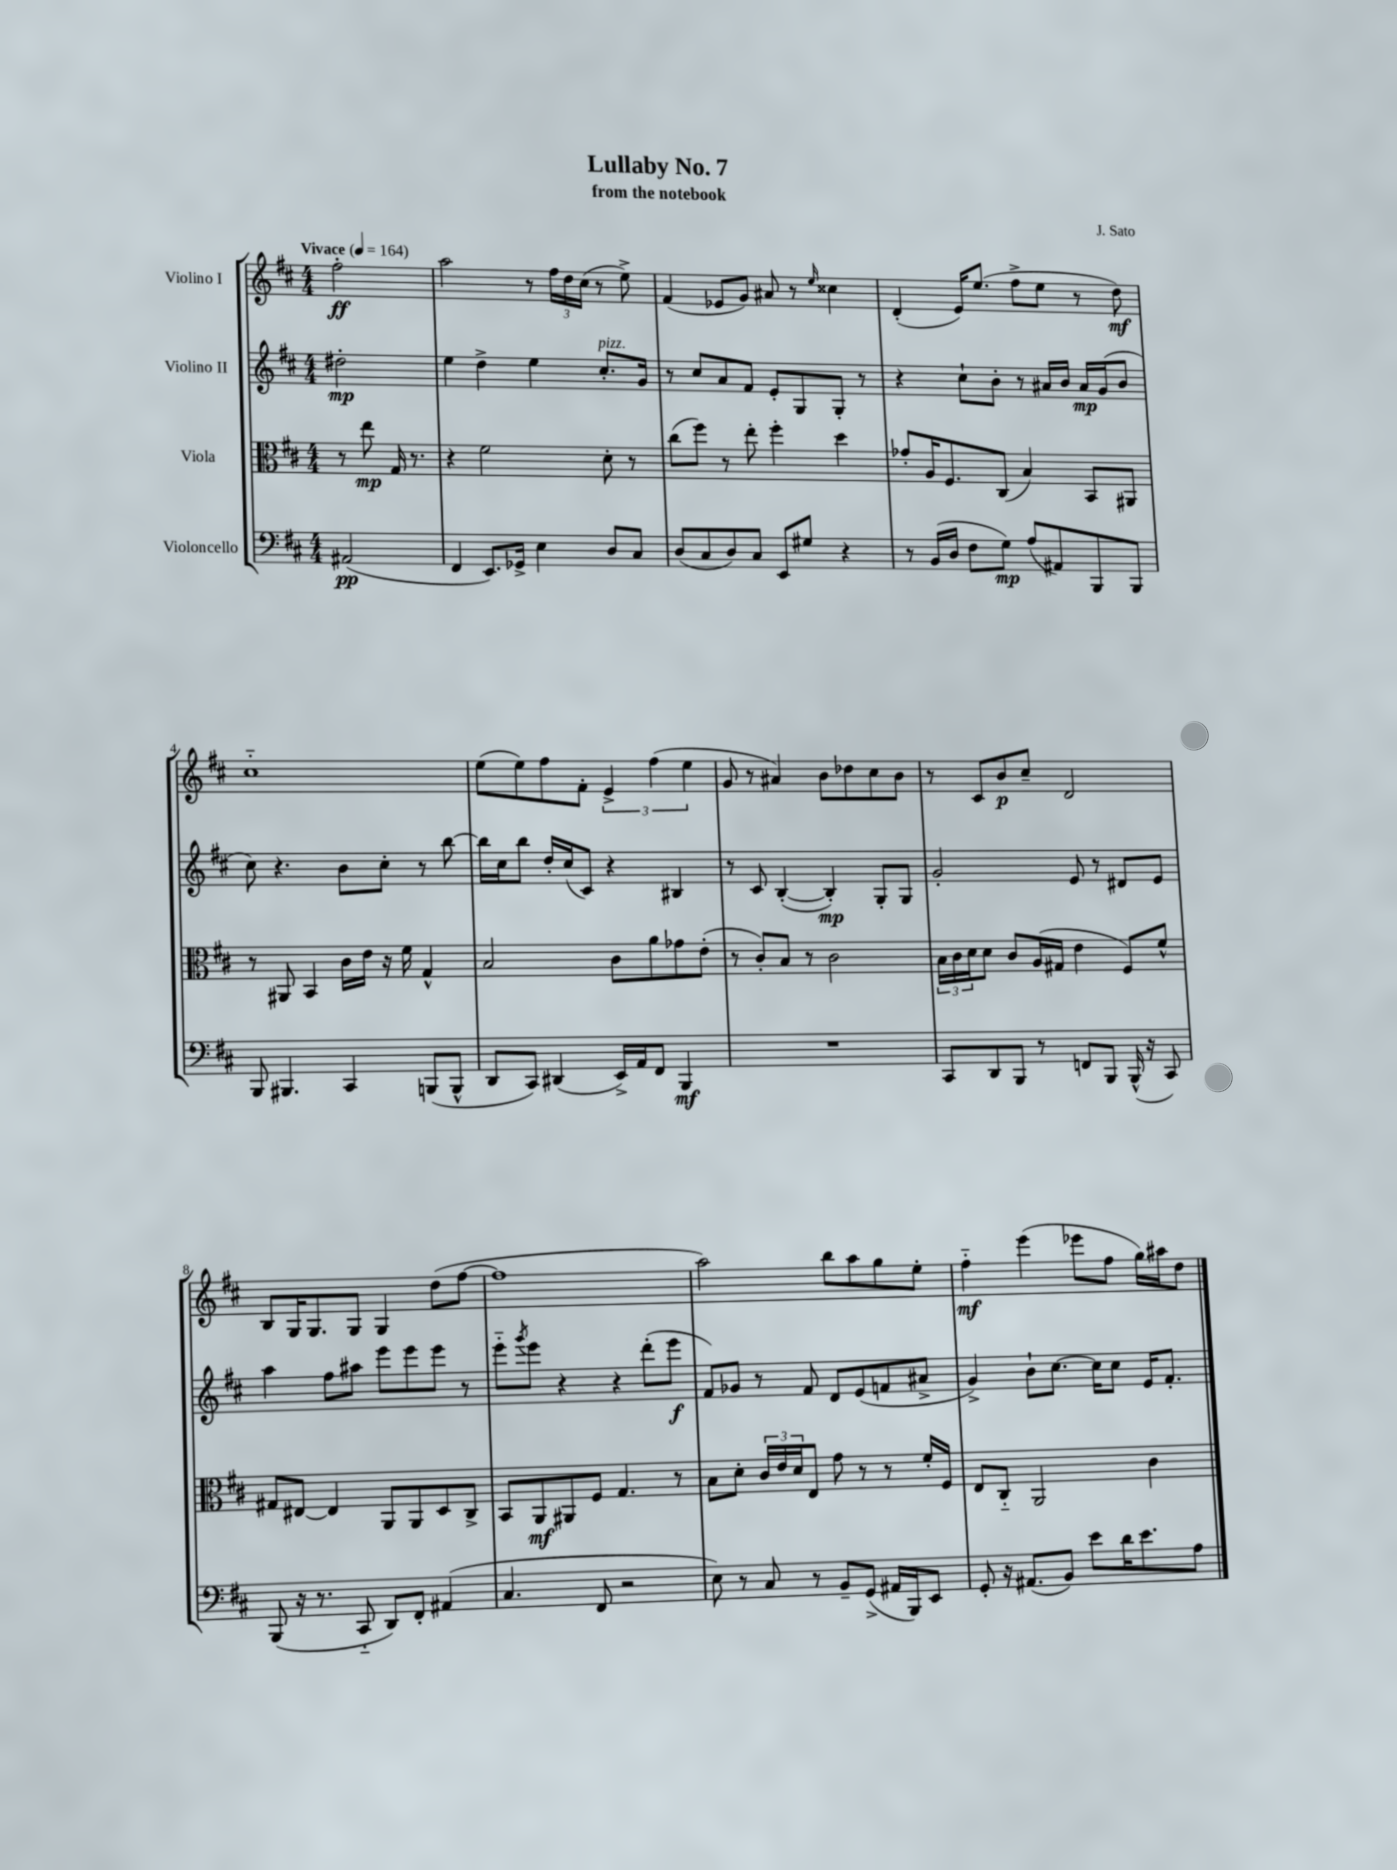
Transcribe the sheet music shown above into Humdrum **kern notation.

**kern	**dynam	**kern	**dynam	**kern	**dynam	**kern	**dynam
*part4	*part4	*part3	*part3	*part2	*part2	*part1	*part1
*staff4	*staff4	*staff3	*staff3	*staff2	*staff2	*staff1	*staff1
*I"Violoncello	*	*I"Viola	*	*I"Violino II	*	*I"Violino I	*
*clefF4	*	*clefC3	*	*clefG2	*	*clefG2	*
*k[f#c#]	*	*k[f#c#]	*	*k[f#c#]	*	*k[f#c#]	*
*M4/4	*	*M4/4	*	*M4/4	*	*M4/4	*
*MM164	*	*MM164	*	*MM164	*	*MM164	*
=	=	=	=	=	=	=	=
!	!	!	!	!	!	!LO:TX:a:B:t=Vivace	!
(2AA#X/	pp	8r	.	2dd#X'\	mp	2ff#'\	ff
.	.	8ee\	mp	.	.	.	.
.	.	16G/	.	.	.	.	.
.	.	8.r	.	.	.	.	.
=1	=1	=1	=1	=1	=1	=1	=1
4FF#/	.	4r	.	4ee\	.	2aa\	.
8.EE/L)	.	2f#\	.	4dd^\	.	.	.
16GG-X^/Jk	.	.	.	.	.	.	.
4E\	.	.	.	4ee\	.	8r	.
.	.	.	.	.	.	24ff#\LL	.
.	.	.	.	.	.	24dd\	.
.	.	.	.	.	.	(24cc#\JJ	.
!	!	!	!	!LO:TX:a:i:t=pizz.	!	!	!
8D/L	.	8d'\	.	8.cc#'/L	.	8r	.
8C#/J	.	8r	.	.	.	8ee^\)	.
.	.	.	.	16g/Jk	.	.	.
=2	=2	=2	=2	=2	=2	=2	=2
(8D/L	.	(8cc#\L	.	8r	.	(4f#/	.
8C#/	.	8ff#\J)	.	8cc#/L	.	.	.
8D/)	.	8r	.	8a/	.	8e-X/L	.
8C#/J	.	8ee'\	.	8f#/J	.	8g/J)	.
8EE/L	.	4ff#'\	.	8e'/L	.	8a#X/	.
8G#X/J	.	.	.	8G/	.	8r	.
.	.	.	.	.	.	16qqee/	.
4r	.	4dd\	.	8G'/J	.	4cc##X\	.
.	.	.	.	8r	.	.	.
=3	=3	=3	=3	=3	=3	=3	=3
8r	.	8g-X'/L	.	4r	.	(4d'/	.
(16BB/LL	.	16A/K	.	.	.	.	.
16D/JJ	.	8.F#/	.	.	.	.	.
8F#\L	.	.	.	8cc#`\L	.	16e/KL)	.
.	.	.	.	.	.	(8.ee/J	.
8G\J)	mp	(8C#/J	.	8b'\J	.	.	.
(8A/L	.	4B/)	.	8r	.	8ff#^\L	.
8AA#X/)	.	.	.	16a#X/LL	.	8ee\J	.
.	.	.	.	16b/JJ	.	.	.
8BBB/	.	8BB/L	.	16a#/LL	mp	8r	.
.	.	.	.	(16g/J	.	.	.
8BBB/J	.	8AA#X/J	.	8b/J	.	8dd\)	mf
!!LO:LB:g=z
=4	=4	=4	=4	=4	=4	=4	=4
8BBB/	.	8r	.	8cc#\)	.	1cc#	.
4.BBB#X/	.	8AA#X/	.	4.r	.	.	.
.	.	4BB/	.	.	.	.	.
4CC#/	.	16c#\LL	.	8b\L	.	.	.
.	.	16e\JJ	.	.	.	.	.
.	.	16r	.	8cc#'\J	.	.	.
.	.	16f#\	.	.	.	.	.
(8BBBn/L	.	4G^^/	.	8r	.	.	.
8BBB^^/J	.	.	.	[8bb\	.	.	.
=5	=5	=5	=5	=5	=5	=5	=5
8DD/L	.	2B/	.	16bb\LL]	.	(8ee\L	.
.	.	.	.	16cc#\J	.	.	.
8CC#/J)	.	.	.	8bb\J	.	8ee\)	.
(4DD#X/	.	.	.	16dd'/LL	.	8ff#\	.
.	.	.	.	(16cc#/J	.	.	.
.	.	.	.	8c#/J)	.	8f#'\J	.
16EE^/LL)	.	8c#\L	.	4r	.	6e^/	.
16AA/J	.	.	.	.	.	.	.
8FF#/J	.	8a\	.	.	.	.	.
.	.	.	.	.	.	(6ff#\	.
4BBB/	mf	8g-X\	.	4B#X/	.	.	.
.	.	.	.	.	.	6ee\	.
.	.	(8e'\J	.	.	.	.	.
=6	=6	=6	=6	=6	=6	=6	=6
1r	.	8r	.	8r	.	8g/	.
.	.	8c#'/L)	.	8c#/	.	8r	.
.	.	8B/J	.	([4B'/	.	4a#X/)	.
.	.	8r	.	.	.	.	.
.	.	2c#\	.	4B'/])	mp	8b\L	.
.	.	.	.	.	.	8dd-X\	.
.	.	.	.	8G'/L	.	8cc#\	.
.	.	.	.	8G/J	.	8b\J	.
=7	=7	=7	=7	=7	=7	=7	=7
8CC#/L	.	24B\LL	.	2g'/	.	8r	.
.	.	24c#\	.	.	.	.	.
.	.	24d\J	.	.	.	.	.
8DD/	.	8d\J	.	.	.	8c#/L	.
8BBB/J	.	8c#/L	.	.	.	8b/	p
8r	.	(16A/L	.	.	.	8cc#~/J	.
.	.	16G#X/JJ	.	.	.	.	.
8FFn/L	.	4e\	.	8e/	.	2d/	.
8BBB/J	.	.	.	8r	.	.	.
(16BBB^^/	.	8F#/L)	.	8d#X/L	.	.	.
16r	.	.	.	.	.	.	.
8CC#/)	.	8f#^^/J	.	8e/J	.	.	.
!!LO:LB:g=z
=8	=8	=8	=8	=8	=8	=8	=8
(8BBB/	.	8G#X/L	.	4aa\	.	8B/L	.
16r	.	[8E#X/J	.	.	.	16G/K	.
8.r	.	.	.	.	.	8.G/	.
.	.	4E#/]	.	8ff#\L	.	.	.
8CC#/	.	.	.	8aa#X\J	.	8G/J	.
8DD/L)	.	8AA/L	.	8eee\L	.	4G/	.
8FF#'/J	.	8AA/	.	8eee\	.	.	.
(4AA#X/	.	8D/	.	8eee\J	.	(8dd\L	.
.	.	8C#^/J	.	8r	.	[8ff#\J	.
=9	=9	=9	=9	=9	=9	=9	=9
4.C#/	.	8BB/L	.	8eee\L	.	1ff#]	.
.	.	.	.	8qggg/	.	.	.
.	.	8AA/	mf	8eee\J	.	.	.
.	.	8AA#X/	.	4r	.	.	.
8FF#/	.	8F#/J	.	.	.	.	.
2r	.	4.G/	.	4r	.	.	.
.	.	.	.	(8ddd'\L	.	.	.
.	.	8r	.	8eee\J	f	.	.
=10	=10	=10	=10	=10	=10	=10	=10
8E\)	.	8B\L	.	8f#/L)	.	2aa\)	.
8r	.	8d'\J	.	8g-X/J	.	.	.
8C#/	.	24c#/LL	.	8r	.	.	.
.	.	24e/	.	.	.	.	.
.	.	24d/J	.	.	.	.	.
8r	.	8E/J	.	8f#/	.	.	.
8BB~/L	.	8g\	.	8d/L	.	8bb\L	.
(8GG^/J	.	8r	.	(8e/	.	8aa\	.
16AA#X/LL	.	8r	.	8fn/	.	8gg\	.
16BBB/J)	.	.	.	.	.	.	.
8EE/J	.	16f#'/LL	.	8a#X^/J	.	8ee'\J	.
.	.	16F#/JJ	.	.	.	.	.
=11	=11	=11	=11	=11	=11	=11	=11
8GG'/	.	8E/L	.	4g^/)	.	4ff#\	mf
16r	.	8C#/J	.	.	.	.	.
(8.AA#X/L	.	.	.	.	.	.	.
.	.	2AA/	.	8b`\L	.	(4eee\	.
8BB/J)	.	.	.	[8.cc#\J	.	.	.
8e\L	.	.	.	.	.	8eee-X\L	.
.	.	.	.	16cc#\KL]	.	.	.
16d\K	.	.	.	8cc#\J	.	8ff#\J	.
8.e\	.	.	.	.	.	.	.
.	.	4c#\	.	16e/KL	.	16gg\LL)	.
.	.	.	.	8.f#'/J	.	16aa#X\J	.
8A\J	.	.	.	.	.	8dd\J	.
==	==	==	==	==	==	==	==
*-	*-	*-	*-	*-	*-	*-	*-
